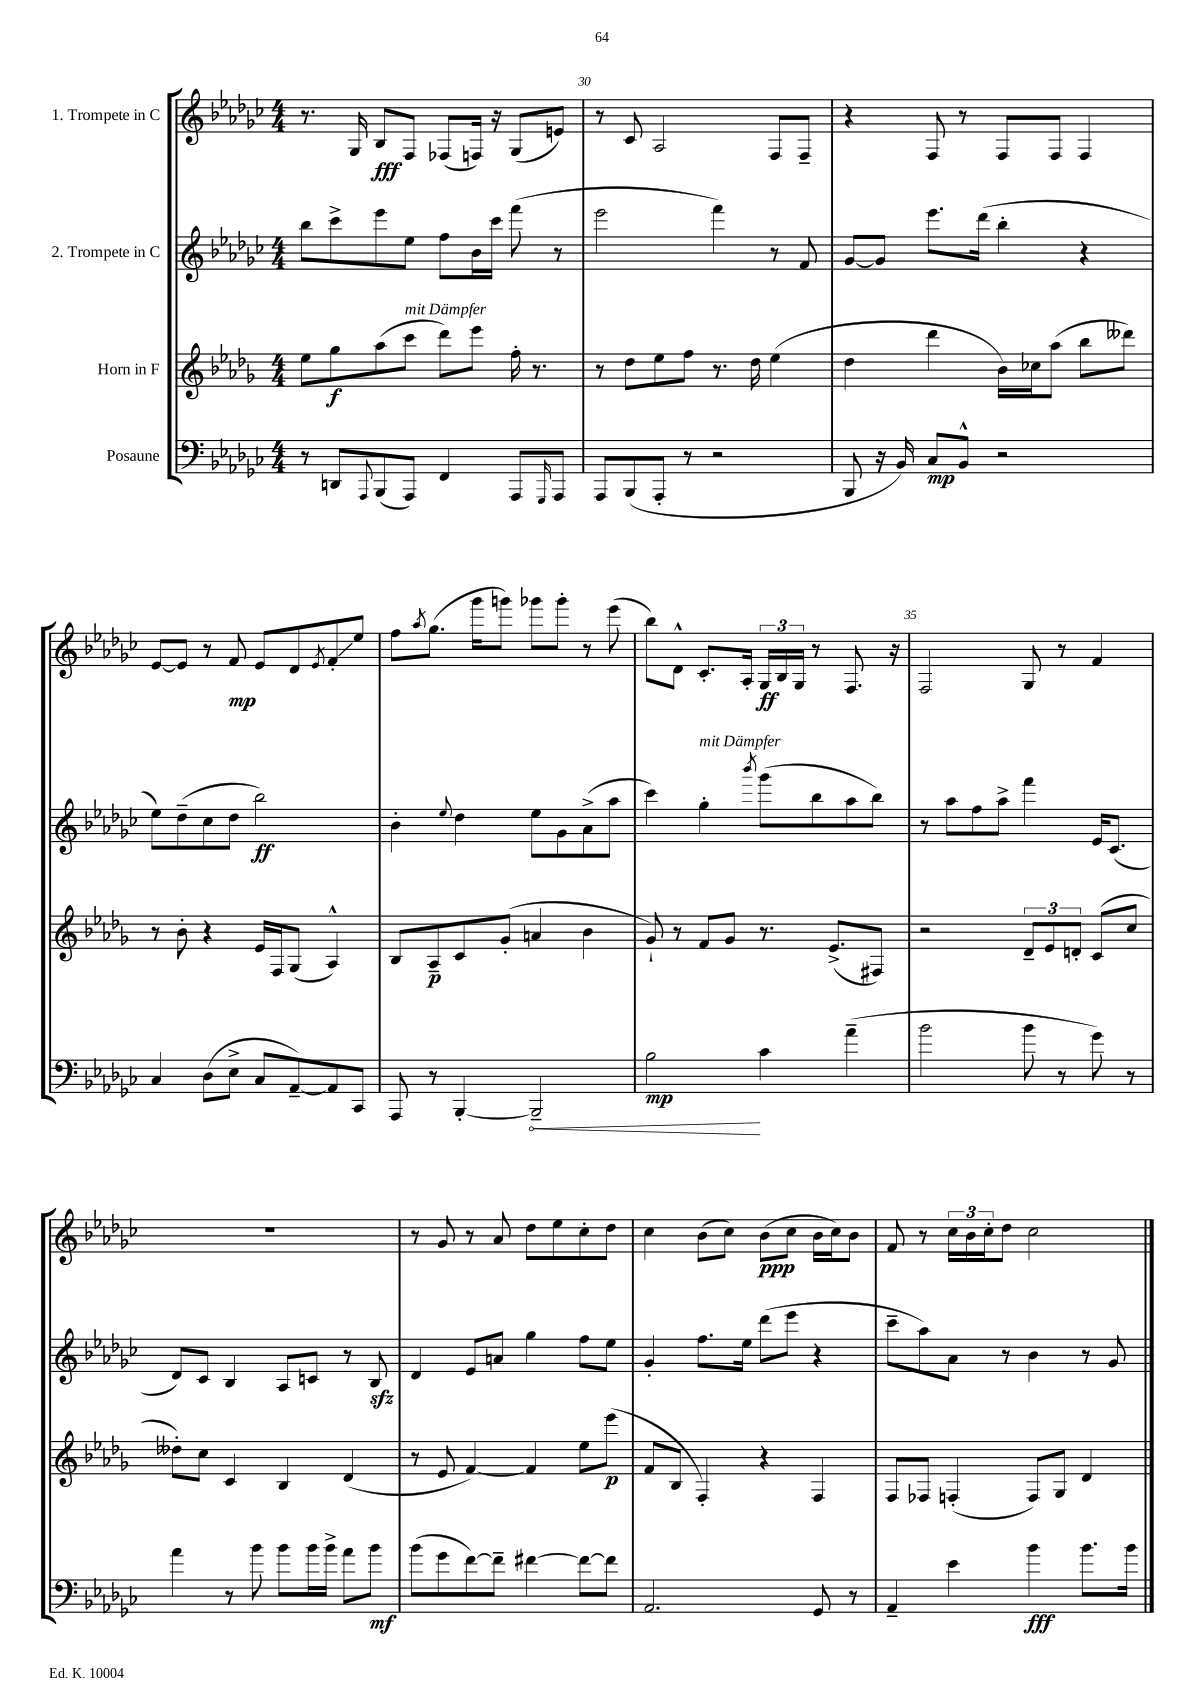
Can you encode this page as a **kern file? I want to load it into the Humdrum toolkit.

**kern	**kern	**kern	**kern
*staff4	*staff3	*staff2	*staff1
*clefF4	*clefG2	*clefG2	*clefG2
*k[b-e-a-d-g-c-]	*k[b-e-a-d-g-]	*k[b-e-a-d-g-c-]	*k[b-e-a-d-g-c-]
*M4/4	*M4/4	*M4/4	*M4/4
8r	8ee-\L	8bb-\L	8.r
8DD/L	8gg-\	8ccc-^\	.
.	.	.	16G-/
8qqAAA-/	.	.	.
(8BBB-/	(8aa-\	8eee-\	8B-/L
8AAA-/J)	8ccc\J	8ee-\J	8F/J
4FF/	8ddd-\L)	8ff\L	(8F-/L
.	8eee-\J	16b-\L	16F/Jk)
.	.	16ccc-\JJ	16r
8AAA-/L	16ff'\	(8fff\	(8G-/L
.	8.r	.	.
16qqGGG-/	.	.	.
8AAA-/J	.	8r	8e/J)
=	=	=	=
8AAA-/L	8r	2eee-\	8r
(8BBB-/	8dd-\L	.	8c-/
8AAA-'/J	8ee-\	.	2A-/
8r	8ff\J	.	.
2r	8.r	4fff\)	.
.	16dd-\	.	.
.	(4ee-\	8r	8F/L
.	.	8f/	8F~/J
=	=	=	=
8BBB-/	4dd-\	[8g-/L	4r
16r	.	8g-/]J	.
16BB-/)	.	.	.
8C-/L	4ddd-\	8.eee-\L	8F/
8BB-^^/J	.	.	8r
.	.	(16ddd-\Jk	.
2r	16b-\LL)	4bb-'\	8F/L
.	16cc-\J	.	.
.	(8aa-\J	.	8F/J
.	8bb-\L	4r	4F/
.	8ddd--\J)	.	.
=	=	=	=
4C-/	8r	8ee-\L)	[8e-/L
.	8b-'\	(8dd-~\	8e-/]J
(8D-\L	4r	8cc-\	8r
8E-^\J	.	8dd-\J	8f/
8C-/L	16e-/LL	2bb-\)	8e-/L
.	16F/J	.	.
[8AA-~/)	(8G-/J	.	8d-/
.	.	.	8qe-/
8AA-/]	4A-^^/)	.	8f'/
8CC-/J	.	.	8ee-/J
=	=	=	=
8AAA-/	8B-/L	4b-'\	8ff\L
.	.	.	8qaa-/
8r	8A-~/	.	(8.gg-\J
.	.	8qqee-/	.
[4BBB-'/	8c/	4dd-\	.
.	.	.	16ggg-\LK
.	(8g-'/J	.	8ggg\J)
2BBB-~/]	4a/	8ee-\L	8ggg-\L
.	.	8g-\	8ggg-'\J
.	4b-\	(8a-^\	8r
.	.	8aa-\J	(8eee-\
=	=	=	=
2B-\	8g-`/)	4ccc-\)	8bb-\L)
.	8r	.	8d-^^\J
.	8f/L	4gg-'\	8.c-'/L
.	8g-/J	.	.
.	.	.	16A-'/Jk
.	.	8qbbb-/	.
4c-\	8.r	(8ggg-\L	24G-/LL
.	.	.	24B-/
.	.	.	24G-/JJ
.	.	8bb-\	8r
.	(8.e-^/L	.	.
(4a-~\	.	8aa-\	8.F/
.	8F#/J)	8bb-\J)	.
.	.	.	16r
=	=	=	=
2b-\	2r	8r	2F/
.	.	8aa-\L	.
.	.	8ff\	.
.	.	8aa-^\J	.
8b-\	12d-~/L	4fff\	8G-/
.	12e-/	.	.
8r	.	.	8r
.	12d'/J	.	.
8g-\)	(8c/L	16e-/LK	4f/
.	.	(8.c-/J	.
8r	8cc/J	.	.
=	=	=	=
4a-\	8dd--'\L)	8d-/L)	1r
.	8cc\J	8c-/J	.
8r	4c/	4B-/	.
8b-\	.	.	.
8b-\L	4B-/	8A-/L	.
16b-\L	.	8c/J	.
16b-^\JJ	.	.	.
8a-\L	(4d-/	8r	.
8b-\J	.	8B-/	.
=	=	=	=
(8b-\L	8r	4d-/	8r
8g-\	8e-/	.	8g-/
[8f\)	[4f/)	8e-/L	8r
8f~\]J	.	8a/J	8a-/
[4f#\	4f/]	4gg-\	8dd-\L
.	.	.	8ee-\
8f#\_L	8ee-\L	8ff\L	8cc-'\
8f#\]J	(8eee-\J	8ee-\J	8dd-\J
=	=	=	=
2.AA-/	8f/L	4g-'/	4cc-\
.	8B-/J	.	.
.	4F'/)	8.ff\L	(8b-\L
.	.	.	8cc-\J)
.	.	16ee-\Jk	.
.	4r	(8ddd-\L	(8b-\L
.	.	8eee-\J	8cc-\J
8GG-/	4F/	4r	16b-\LL
.	.	.	16cc-\J)
8r	.	.	8b-\J
=	=	=	=
4AA-~/	8F/L	8ccc-~\L	8f/
.	8F-/J	8aa-\)	8r
4e-\	(4F'/	8a-\J	24cc-\LL
.	.	.	24b-\
.	.	.	24cc-'\J
.	.	8r	8dd-\J
4b-\	8F/L)	4b-\	2cc-\
.	8G-/J	.	.
8.b-\L	4d-/	8r	.
.	.	8g-/	.
16b-\Jk	.	.	.
==	==	==	==
*-	*-	*-	*-
